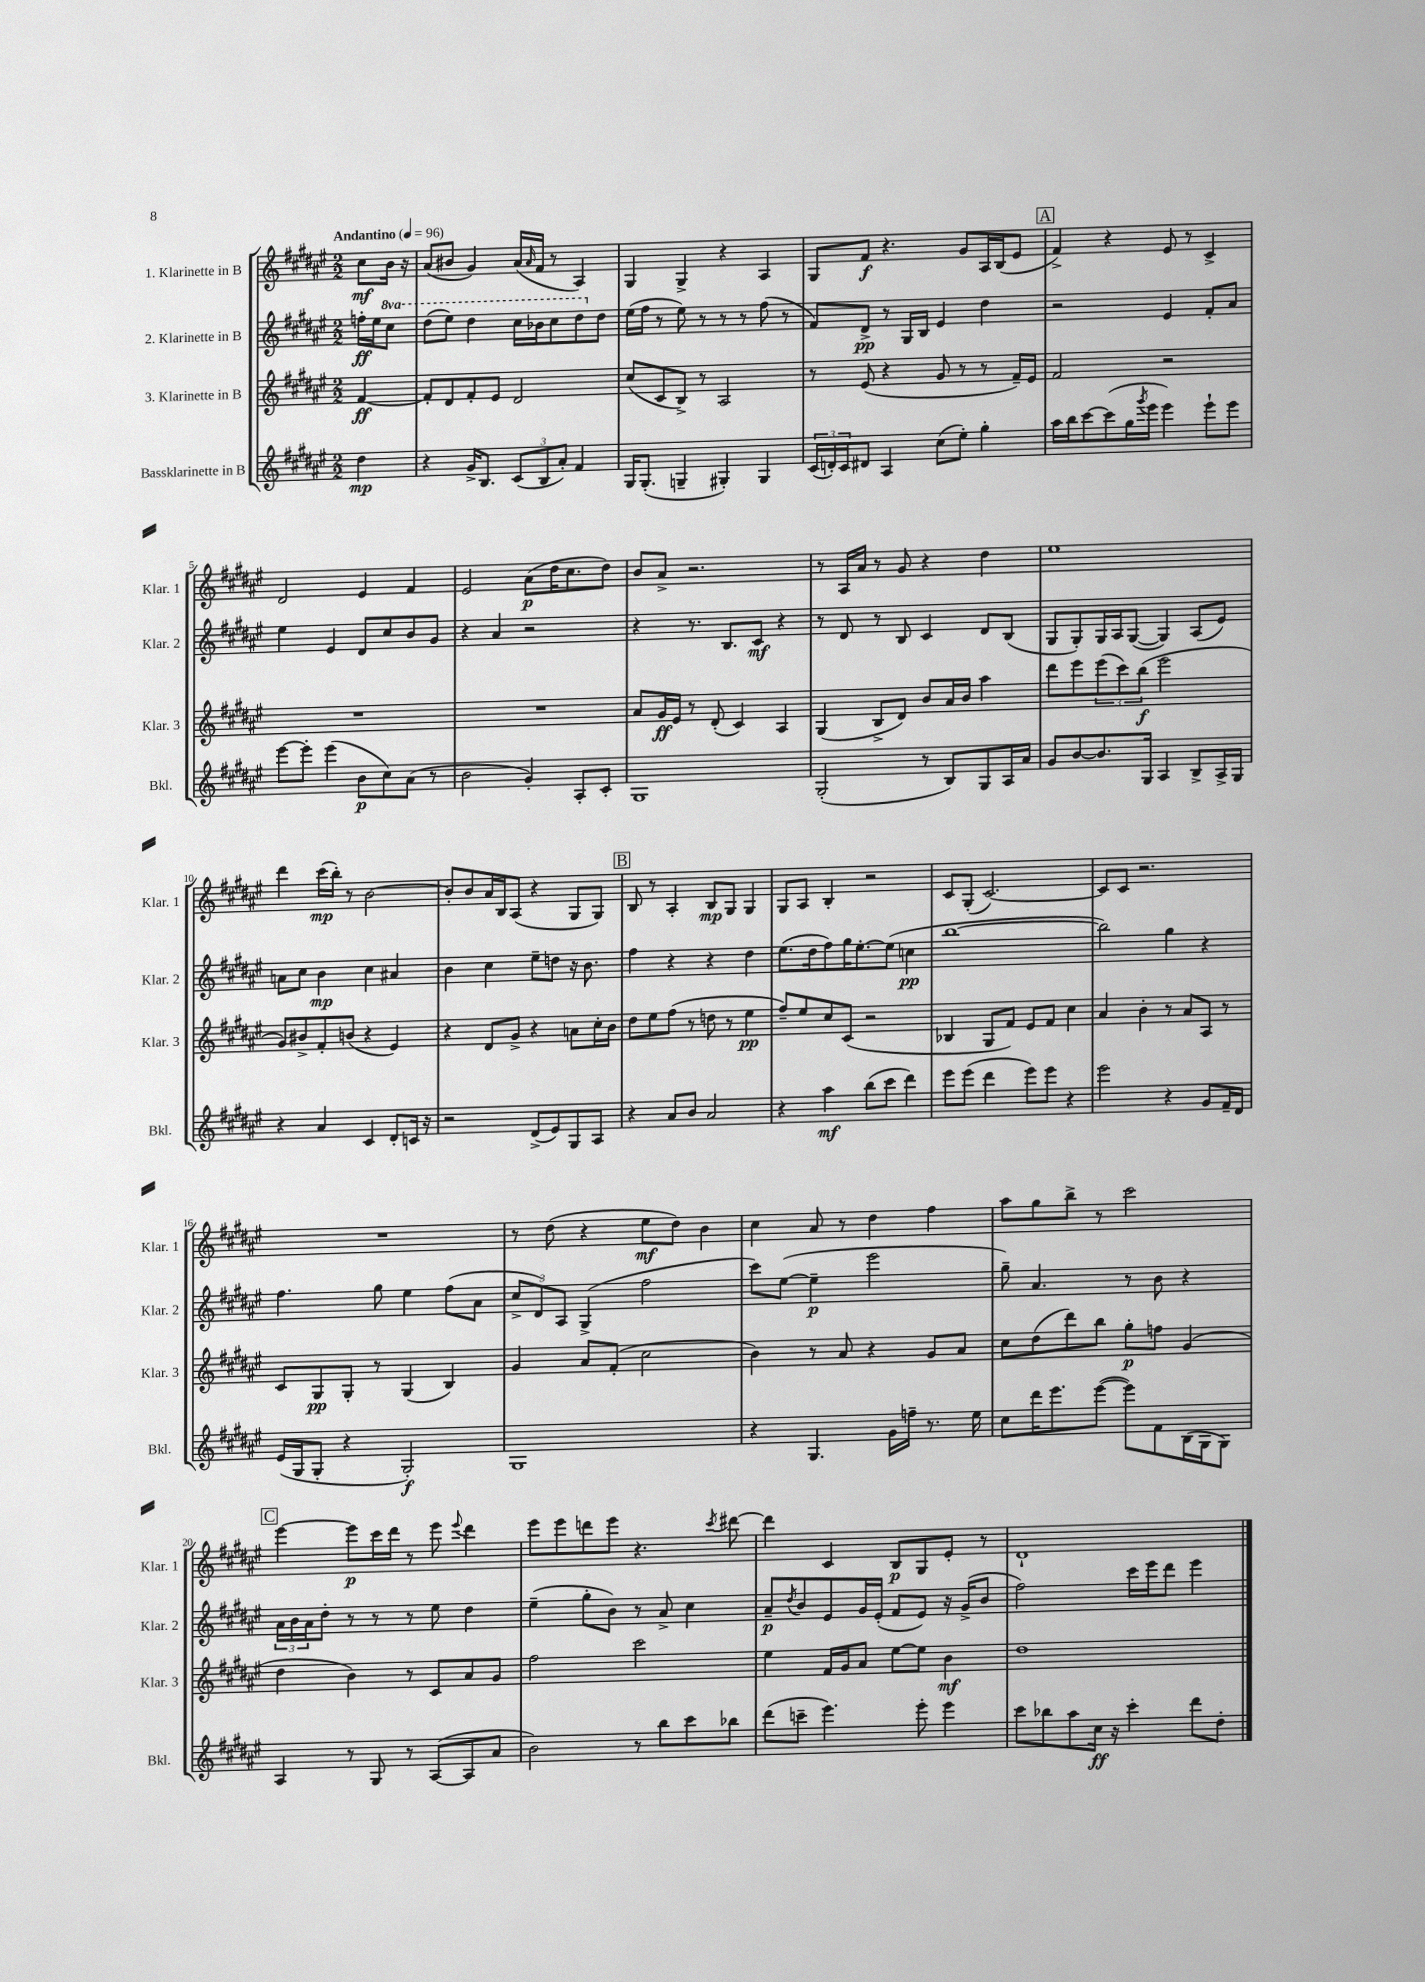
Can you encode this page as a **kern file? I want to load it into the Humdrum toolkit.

**kern	**dynam	**kern	**dynam	**kern	**dynam	**kern	**dynam
*part4	*part4	*part3	*part3	*part2	*part2	*part1	*part1
*staff4	*staff4	*staff3	*staff3	*staff2	*staff2	*staff1	*staff1
*I"Bassklarinette in B	*	*I"3. Klarinette in B	*	*I"2. Klarinette in B	*	*I"1. Klarinette in B	*
*I'Bkl.	*	*I'Klar. 3	*	*I'Klar. 2	*	*I'Klar. 1	*
*clefG2	*	*clefG2	*	*clefG2	*	*clefG2	*
*k[f#c#g#d#a#e#]	*	*k[f#c#g#d#a#e#]	*	*k[f#c#g#d#a#e#]	*	*k[f#c#g#d#a#e#]	*
*M2/2	*	*M2/2	*	*M2/2	*	*M2/2	*
*MM96	*	*MM96	*	*MM96	*	*MM96	*
=	=	=	=	=	=	=	=
!	!	!	!	!	!	!LO:TX:a:B:t=Andantino	!
4dd#\	mp	[4f#/	ff	16ffn'\LL	ff	8cc#\L	mf
.	.	.	.	16ee#\J	.	.	.
*	*	*	*	*8va	*	*	*
.	.	.	.	8ccc#\J	.	16b\Jk	.
.	.	.	.	.	.	16r	.
=1	=1	=1	=1	=1	=1	=1	=1
4r	.	8f#'/L]	.	(8ddd#\L	.	(8a#/L	.
.	.	8d#/	.	8eee#\J)	.	8b#X/J	.
16g#^/KL	.	8f#'/	.	4ddd#\	.	4g#/)	.
8.B/J	.	.	.	.	.	.	.
.	.	8e#/J	.	.	.	.	.
(12c#/L	.	2d#/	.	16ccc#\LL	.	(16a#/LL	.
.	.	.	.	.	.	16qqa#/	.
.	.	.	.	16bb-X\J	.	16f#/JJ	.
12B/	.	.	.	.	.	.	.
.	.	.	.	8ccc#\	.	8r	.
12a#'/J)	.	.	.	.	.	.	.
4f#/	.	.	.	8ddd#\	.	4A#/)	.
*	*	*	*	*X8va	*	*	*
.	.	.	.	8dd#\J	.	.	.
=2	=2	=2	=2	=2	=2	=2	=2
16G#/KL	.	(8cc#/L	.	(16ee#\LL	.	4G#/	.
(8.G#'/J	.	.	.	16ff#\JJ	.	.	.
.	.	8c#/	.	8r	.	.	.
4Gn~/	.	8B^/J)	.	8ee#\)	.	4G#^/	.
.	.	8r	.	8r	.	.	.
4G#X'/)	.	2A#/	.	8r	.	4r	.
.	.	.	.	8r	.	.	.
4G#/	.	.	.	(8ff#\	.	4A#/	.
.	.	.	.	8r	.	.	.
=3	=3	=3	=3	=3	=3	=3	=3
(24c#/LL	.	8r	.	8f#/L)	.	8G#/L	.
24dn'/)	.	.	.	.	.	.	.
24c#/J	.	.	.	.	.	.	.
8d#X/J	.	(8e#/	.	8d#^/J	pp	8f#/J	f
4A#/	.	4r	.	8r	.	4.r	.
.	.	.	.	16G#/LL	.	.	.
.	.	.	.	16B/JJ	.	.	.
(8cc#\L	.	8g#/	.	4e#/	.	.	.
8ee#'\J)	.	8r	.	.	.	8g#/L	.
4gg#'\	.	8r	.	4dd#\	.	16A#/L	.
.	.	.	.	.	.	(16B/J	.
.	.	16f#~/LL)	.	.	.	8e#/J	.
.	.	16e#/JJ	.	.	.	.	.
!!LO:REH:place=s1:t=A
=4	=4	=4	=4	=4	=4	=4	=4
16aa#\LL	.	2f#/	.	2r	.	4f#^/)	.
16bb\J	.	.	.	.	.	.	.
[8ccc#\	.	.	.	.	.	.	.
(8ccc#\]	.	.	.	.	.	4r	.
16gg#\L	.	.	.	.	.	.	.
8qggg#/	.	.	.	.	.	.	.
16eee#\JJ	.	.	.	.	.	.	.
4eee#\)	.	2r	.	4e#/	.	8e#/	.
.	.	.	.	.	.	8r	.
8eee#`\L	.	.	.	8f#'/L	.	4c#^/	.
8eee#\J	.	.	.	8a#/J	.	.	.
!!LO:LB:g=z
=5	=5	=5	=5	=5	=5	=5	=5
[8eee#\L	.	1r	.	4ee#\	.	2d#/	.
8eee#'\J]	.	.	.	.	.	.	.
(4eee#\	.	.	.	4e#/	.	.	.
8b\L	p	.	.	8d#/L	.	4e#/	.
8cc#\)	.	.	.	8cc#/	.	.	.
(8a#\J	.	.	.	8b/	.	4f#/	.
8r	.	.	.	8g#/J	.	.	.
=6	=6	=6	=6	=6	=6	=6	=6
2b\	.	1r	.	4r	.	2e#/	.
.	.	.	.	4a#/	.	.	.
4g#'/)	.	.	.	2r	.	(8a#\L	p
.	.	.	.	.	.	16dd#\K	.
.	.	.	.	.	.	8.cc#\	.
8A#'/L	.	.	.	.	.	.	.
8c#'/J	.	.	.	.	.	8dd#\J)	.
=7	=7	=7	=7	=7	=7	=7	=7
1G#	.	8a#/L	.	4r	.	8b/L	.
.	.	16g#/L	ff	.	.	8a#^/J	.
.	.	16e#/JJ	.	.	.	.	.
.	.	8r	.	8.r	.	2.r	.
.	.	(8d#'/	.	.	.	.	.
.	.	.	.	8.B/L	.	.	.
.	.	4c#/)	.	.	.	.	.
.	.	.	.	8c#/J	mf	.	.
.	.	4A#/	.	4r	.	.	.
=8	=8	=8	=8	=8	=8	=8	=8
(2G#'/	.	(4G#/	.	8r	.	8r	.
.	.	.	.	8d#/	.	16A#/LL	.
.	.	.	.	.	.	16a#/JJ	.
.	.	8B^/L	.	8r	.	8r	.
.	.	8d#/J)	.	8B/	.	8g#/	.
8r	.	8b/L	.	4c#/	.	4r	.
8B/L)	.	16a#/L	.	.	.	.	.
.	.	16b/JJ	.	.	.	.	.
8G#/	.	4aa#\	.	8d#/L	.	4dd#\	.
16A#/L	.	.	.	(8B/J	.	.	.
16a#/JJ	.	.	.	.	.	.	.
=9	=9	=9	=9	=9	=9	=9	=9
8g#/L	.	8ddd#\L	.	8G#/L	.	1ee#	.
[8b/	.	8eee#\	.	8G#'/)	.	.	.
8.b/]	.	(12eee#\	.	16G#/L	.	.	.
.	.	.	.	16A#/J	.	.	.
.	.	12ccc#\)	.	.	.	.	.
.	.	.	.	([8G#/J	.	.	.
.	.	(12bb\J	f	.	.	.	.
16G#/Jk	.	.	.	.	.	.	.
4A#/	.	2eee#\	.	4G#/])	.	.	.
8B^/L	.	.	.	(8A#/L	.	.	.
16A#^/L	.	.	.	8e#/J)	.	.	.
16G#/JJ	.	.	.	.	.	.	.
!!LO:LB:g=z
=10	=10	=10	=10	=10	=10	=10	=10
4r	.	8g#/L)	.	8an\L	.	4ddd#\	.
.	.	8b#X^/	.	8cc#\J	.	.	.
4a#/	.	8f#'/	.	4b\	mp	(16ccc#\LL	mp
.	.	.	.	.	.	16bb'\JJ)	.
.	.	(8bn/J	.	.	.	8r	.
4c#/	.	4r	.	4cc#\	.	[2b\	.
8d#'/L	.	4e#/)	.	4a#X/	.	.	.
16cn/Jk	.	.	.	.	.	.	.
16r	.	.	.	.	.	.	.
=11	=11	=11	=11	=11	=11	=11	=11
2r	.	4r	.	4b\	.	8b'/L]	.
.	.	.	.	.	.	8b/	.
.	.	8d#/L	.	4cc#\	.	16a#/L	.
.	.	.	.	.	.	16B/J	.
.	.	8g#^/J	.	.	.	(8A#/J	.
(8d#^/L	.	4r	.	8ee#~\L	.	4r	.
8e#/)	.	.	.	8ddn\J	.	.	.
8G#/	.	8an\L	.	16r	.	8G#/L	.
.	.	.	.	8.b\	.	.	.
8A#/J	.	16cc#'\L	.	.	.	8G#/J)	.
.	.	16b\JJ	.	.	.	.	.
!!LO:REH:place=s1:t=B
=12	=12	=12	=12	=12	=12	=12	=12
4r	.	8dd#\L	.	4ff#\	.	8B/	.
.	.	8ee#\	.	.	.	8r	.
8a#/L	.	(8ff#\J	.	4r	.	4A#'/	.
8b/J	.	8r	.	.	.	.	.
2a#/	.	8ddn\	.	4r	.	8B/L	mp
.	.	8r	.	.	.	8G#/J	.
.	.	4ee#\	pp	4dd#\	.	4G#/	.
=13	=13	=13	=13	=13	=13	=13	=13
4r	.	8ff#~/L)	.	(8.ee#\L	.	8G#/L	.
.	.	8ee#/	.	.	.	8A#/J	.
.	.	.	.	16dd#\k	.	.	.
4aa#\	mf	8cc#/	.	8ff#\)	.	4B'/	.
.	.	(8c#/J	.	16gg#\K	.	.	.
.	.	.	.	[8.ee#'\	.	.	.
(8bb\L	.	2r	.	.	.	2r	.
8ccc#\J	.	.	.	(8ee#\J]	.	.	.
4ddd#\)	.	.	.	4ccn\	pp	.	.
=14	=14	=14	=14	=14	=14	=14	=14
8eee#\L	.	4B-X/	.	[1bb	.	8c#/L	.
(8eee#\J	.	.	.	.	.	(8G#'/J	.
4ddd#\	.	8G#/L	.	.	.	[2.c#/)	.
.	.	8f#/J)	.	.	.	.	.
8eee#\L)	.	8e#/L	.	.	.	.	.
8eee#\J	.	8f#/J	.	.	.	.	.
4r	.	4cc#\	.	.	.	.	.
=15	=15	=15	=15	=15	=15	=15	=15
2eee#\	.	4a#/	.	2bb\])	.	8c#/L]	.
.	.	.	.	.	.	8c#/J	.
.	.	4b'\	.	.	.	2.r	.
4r	.	8r	.	4gg#\	.	.	.
.	.	8a#/L	.	.	.	.	.
8g#/L	.	8A#/J	.	4r	.	.	.
16f#~/L	.	8r	.	.	.	.	.
16d#/JJ	.	.	.	.	.	.	.
!!LO:LB:g=z
=16	=16	=16	=16	=16	=16	=16	=16
(16e#/LL	.	8c#/L	.	4.ff#\	.	1r	.
16G#/J	.	.	.	.	.	.	.
8G#'/J	.	8G#/	pp	.	.	.	.
4r	.	8G#'/J	.	.	.	.	.
.	.	8r	.	8gg#\	.	.	.
2G#'/)	f	(4G#/	.	4ee#\	.	.	.
.	.	4B/)	.	(8ff#\L	.	.	.
.	.	.	.	8a#\J	.	.	.
=17	=17	=17	=17	=17	=17	=17	=17
1G#	.	4g#/	.	12cc#^/L	.	8r	.
.	.	.	.	12d#/)	.	.	.
.	.	.	.	.	.	(8dd#\	.
.	.	.	.	12A#/J	.	.	.
.	.	8a#/L	.	(4G#^/	.	4r	.
.	.	(8f#'/J	.	.	.	.	.
.	.	2cc#\	.	2ff#\	.	8ee#\L	mf
.	.	.	.	.	.	8dd#\J)	.
.	.	.	.	.	.	4b\	.
=18	=18	=18	=18	=18	=18	=18	=18
4r	.	4b\)	.	8ccc#\L)	.	4cc#\	.
.	.	.	.	([8ee#\J	.	.	.
4.G#/	.	8r	.	4ee#~\]	p	8a#/	.
.	.	8a#/	.	.	.	8r	.
.	.	4r	.	2eee#\	.	4dd#\	.
16g#\LL	.	.	.	.	.	.	.
16ffn~\JJ	.	.	.	.	.	.	.
8.r	.	8g#/L	.	.	.	4ff#\	.
.	.	8a#/J	.	.	.	.	.
16ee#\	.	.	.	.	.	.	.
=19	=19	=19	=19	=19	=19	=19	=19
8cc#\L	.	8cc#\L	.	8gg#~\)	.	8aa#\L	.
16ddd#\K	.	(8dd#\	.	4.a#/	.	8gg#\	.
8.eee#\	.	.	.	.	.	.	.
.	.	8ddd#\)	.	.	.	8bb^\J	.
([8eee#\J	.	8bb\J	.	.	.	8r	.
8eee#\L])	.	8gg#'\L	p	8r	.	2ccc#\	.
8f#\	.	8ffn\J	.	8b\	.	.	.
(16B\L	.	(4g#/	.	4r	.	.	.
16G#\J	.	.	.	.	.	.	.
8G#\J)	.	.	.	.	.	.	.
!!LO:LB:g=z
!!LO:REH:place=s1:t=C
=20	=20	=20	=20	=20	=20	=20	=20
4A#/	.	4dd#\	.	24a#\LL	.	[4eee#\	.
.	.	.	.	24b\	.	.	.
.	.	.	.	24a#\J	.	.	.
.	.	.	.	8dd#'\J	.	.	.
8r	.	4b\)	.	8r	.	8eee#\L]	p
8G#/	.	.	.	8r	.	16ccc#\L	.
.	.	.	.	.	.	16ddd#\JJ	.
8r	.	8r	.	8r	.	8r	.
([8A#/L	.	8c#/L	.	8ee#\	.	8eee#\	.
.	.	.	.	.	.	8qqeee#/	.
8A#/]	.	8a#/	.	4dd#\	.	4ddd#\	.
8a#/J	.	8g#/J	.	.	.	.	.
=21	=21	=21	=21	=21	=21	=21	=21
2b\)	.	2ff#\	.	(4ee#~\	.	8eee#\L	.
.	.	.	.	.	.	8eee#\	.
.	.	.	.	8gg#'\L	.	8dddn\	.
.	.	.	.	8b\J)	.	8eee#\J	.
8r	.	2ccc#\	.	8r	.	4.r	.
8bb\L	.	.	.	8a#^/	.	.	.
8ccc#\	.	.	.	4cc#\	.	.	.
.	.	.	.	.	.	8qccc#/	.
8bb-X\J	.	.	.	.	.	[8ddd#X\	.
=22	=22	=22	=22	=22	=22	=22	=22
(8ddd#\L	.	4ee#\	.	8a#~/L	p	4ddd#\]	.
.	.	.	.	8qdd#/	.	.	.
8cccn~\J	.	.	.	8b/	.	.	.
4.eee#\)	.	16f#/LL	.	8e#/	.	4c#/	.
.	.	16g#/J	.	.	.	.	.
.	.	8a#/J	.	16g#/L	.	.	.
.	.	.	.	(16e#'/JJ	.	.	.
.	.	[8ee#\L	.	8f#/L	.	8B/L	p
8eee#'\	.	8ee#\J]	.	8e#/J)	.	8G#/	.
4eee#\	.	4b\	mf	16r	.	8e#'/J	.
.	.	.	.	(16g#^/KL	.	.	.
.	.	.	.	8b/J	.	8r	.
=23	=23	=23	=23	=23	=23	=23	=23
8ccc#\L	.	1dd#	.	2ff#\)	.	1d#`	.
8bb-X\	.	.	.	.	.	.	.
8aa#\	.	.	.	.	.	.	.
16cc#\Jk	ff	.	.	.	.	.	.
16r	.	.	.	.	.	.	.
4ccc#'\	.	.	.	16ccc#\LL	.	.	.
.	.	.	.	16eee#\J	.	.	.
.	.	.	.	8ddd#\J	.	.	.
8ddd#\L	.	.	.	4eee#\	.	.	.
8dd#'\J	.	.	.	.	.	.	.
==	==	==	==	==	==	==	==
*-	*-	*-	*-	*-	*-	*-	*-
